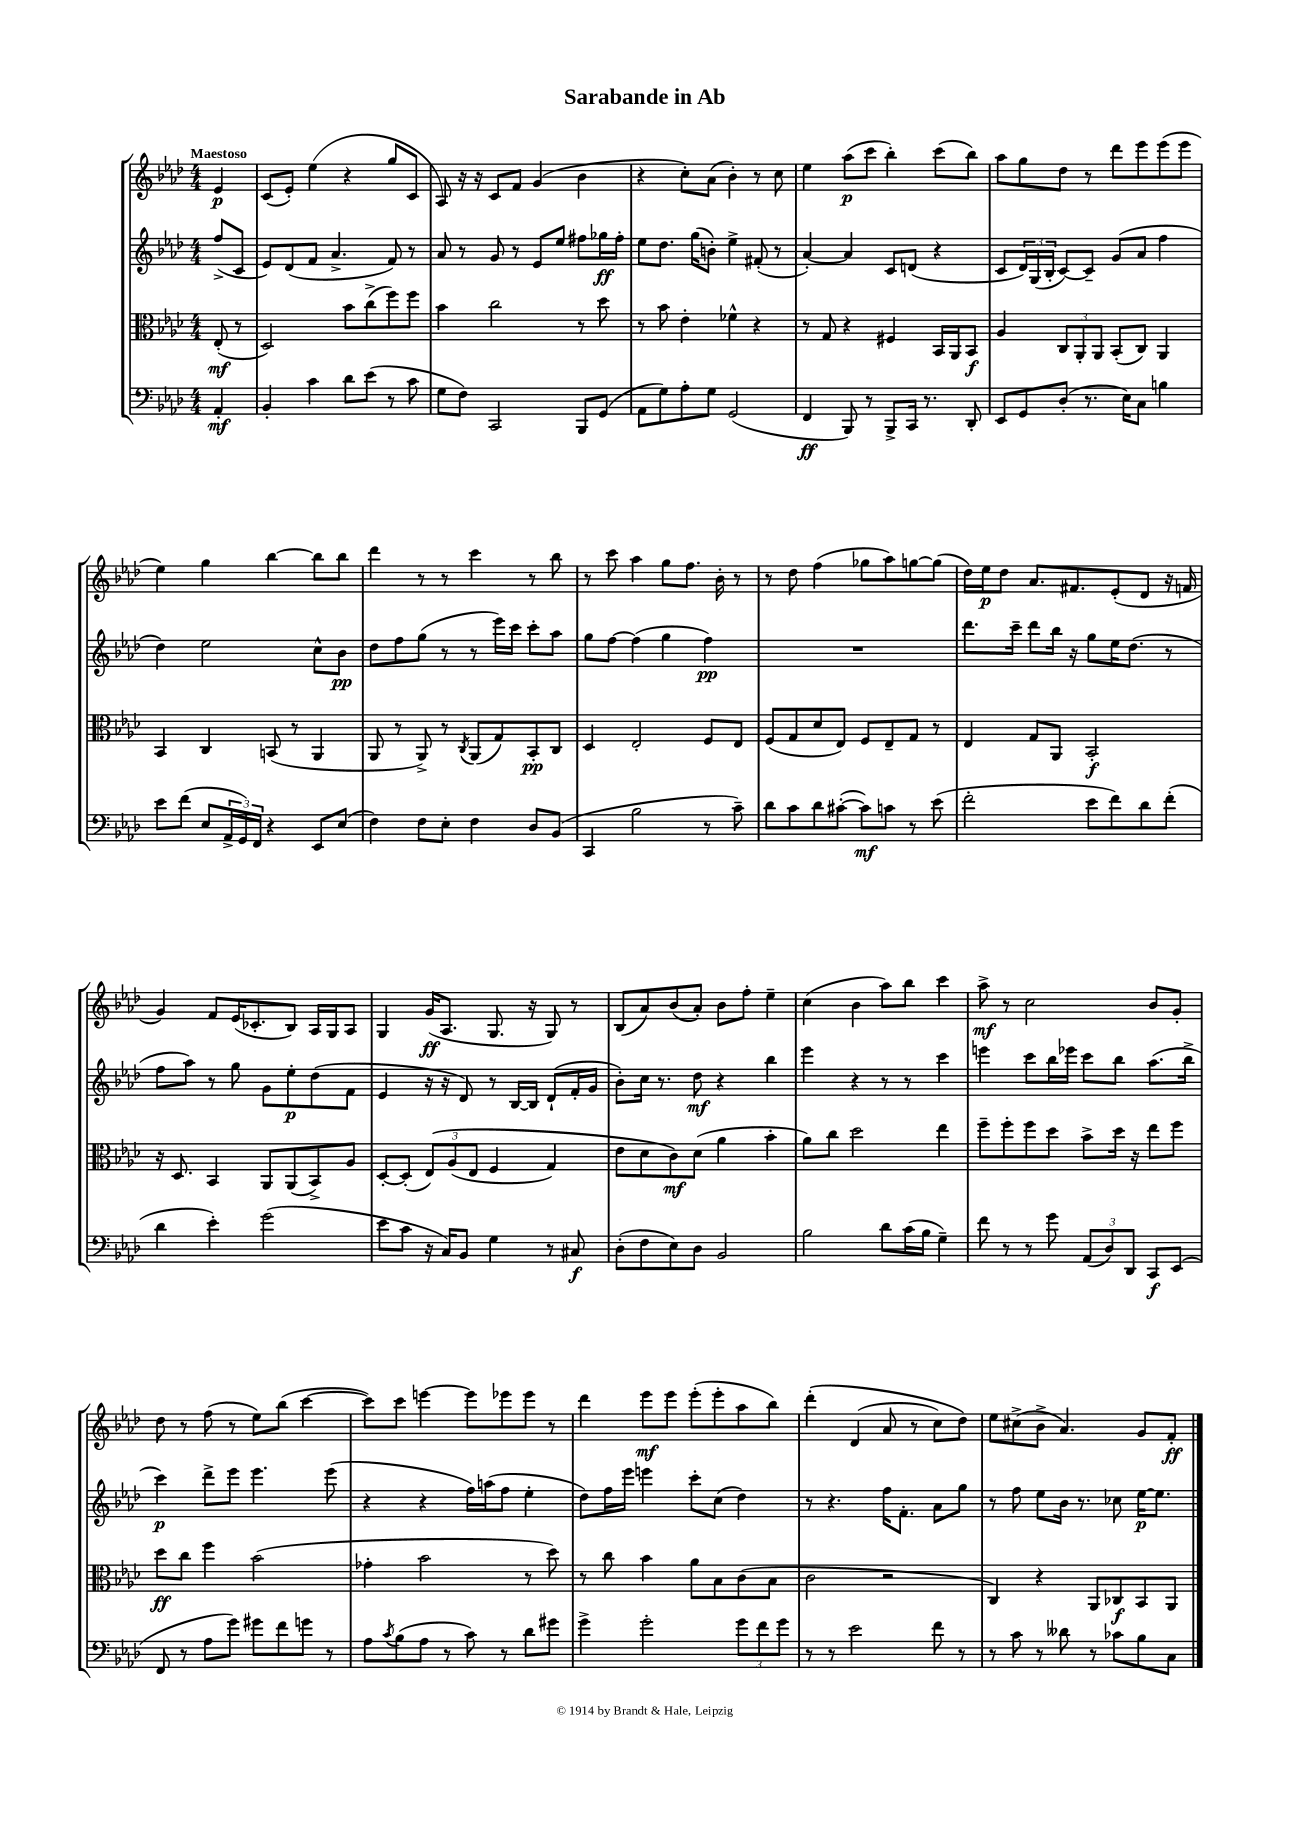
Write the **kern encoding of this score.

**kern	**dynam	**kern	**dynam	**kern	**dynam	**kern	**dynam
*part4	*part4	*part3	*part3	*part2	*part2	*part1	*part1
*staff4	*staff4	*staff3	*staff3	*staff2	*staff2	*staff1	*staff1
*clefF4	*	*clefC3	*	*clefG2	*	*clefG2	*
*k[b-e-a-d-]	*	*k[b-e-a-d-]	*	*k[b-e-a-d-]	*	*k[b-e-a-d-]	*
*M4/4	*	*M4/4	*	*M4/4	*	*M4/4	*
=	=	=	=	=	=	=	=
!	!	!	!	!	!	!LO:TX:a:B:t=Maestoso	!
4AA-'/	mf	(8E-'/	mf	(8ff^/L	.	4e-/	p
.	.	8r	.	8c/J	.	.	.
=1	=1	=1	=1	=1	=1	=1	=1
4BB-'/	.	2D-/)	.	8e-/L)	.	(8c/L	.
.	.	.	.	(8d-/	.	8e-'/J)	.
4c\	.	.	.	8f/J	.	(4ee-\	.
.	.	.	.	4.a-^/	.	.	.
8d-\L	.	8b-\L	.	.	.	4r	.
(8e-\J	.	(8cc^\	.	.	.	.	.
8r	.	8ff\)	.	8f/)	.	8gg/L	.
8c\	.	8ff\J	.	8r	.	8c/J	.
=2	=2	=2	=2	=2	=2	=2	=2
8G\L	.	4b-\	.	8a-/	.	8A-/)	.
8F\J)	.	.	.	8r	.	16r	.
.	.	.	.	.	.	16r	.
2CC/	.	2cc\	.	8g/	.	8c/L	.
.	.	.	.	8r	.	8f/J	.
.	.	.	.	8e-/L	.	(4g/	.
.	.	.	.	8ee-/J	.	.	.
8BBB-/L	.	8r	.	8ff#X\L	.	4b-\	.
(8GG/J	.	8dd-\	.	16gg-X\L	ff	.	.
.	.	.	.	16ff#'\JJ	.	.	.
=3	=3	=3	=3	=3	=3	=3	=3
8AA-\L	.	8r	.	8ee-\L	.	4r	.
8G\)	.	8b-\	.	8.dd-\J	.	.	.
8A-'\	.	4e-'\	.	.	.	8cc'\L)	.
.	.	.	.	(16gg\KL	.	.	.
8G\J	.	.	.	8bn'\J)	.	(8a-\J	.
(2GG/	.	4f-X^^\	.	4ee-^\	.	4b-'\)	.
.	.	4r	.	(8f#X'/	.	8r	.
.	.	.	.	8r	.	8cc\	.
=4	=4	=4	=4	=4	=4	=4	=4
4FF/	ff	8r	.	[4a-'/)	.	4ee-\	.
.	.	8G/	.	.	.	.	.
8BBB-/)	.	4r	.	4a-/]	.	(8aa-\L	p
8r	.	.	.	.	.	8ccc\J	.
8BBB-^/L	.	4F#X/	.	8c/L	.	4bb-'\)	.
16CC/Jk	.	.	.	(8dn/J	.	.	.
8.r	.	.	.	.	.	.	.
.	.	16BB-/LL	.	4r	.	(8ccc\L	.
.	.	16AA-/J	.	.	.	.	.
8DD-'/	.	8BB-/J	f	.	.	8bb-\J)	.
=5	=5	=5	=5	=5	=5	=5	=5
8EE-/L	.	4A-/	.	8c/L	.	8aa-\L	.
8GG/	.	.	.	24d-/L)	.	8gg\	.
.	.	.	.	(24G/	.	.	.
.	.	.	.	24B-'/JJ	.	.	.
(8D-'/J	.	12C/L	.	[8c/L)	.	8dd-\J	.
.	.	12AA-'/	.	.	.	.	.
8.r	.	.	.	8c~/J]	.	8r	.
.	.	12AA-/J	.	.	.	.	.
.	.	(8BB-'/L	.	(8g/L	.	8ddd-\L	.
16E-\KL)	.	.	.	.	.	.	.
8C\J	.	8C/J)	.	8a-/J	.	8eee-\	.
4Bn\	.	4AA-/	.	4ff\	.	(8eee-\	.
.	.	.	.	.	.	8eee-\J	.
!!LO:LB:g=z
=6	=6	=6	=6	=6	=6	=6	=6
8e-\L	.	4BB-/	.	4dd-\)	.	4ee-\)	.
(8f\J	.	.	.	.	.	.	.
8E-/L	.	4C/	.	2ee-\	.	4gg\	.
24AA-^/L	.	.	.	.	.	.	.
24GG/)	.	.	.	.	.	.	.
24FF/JJ	.	.	.	.	.	.	.
4r	.	(8BBn/	.	.	.	[4bb-\	.
.	.	8r	.	.	.	.	.
8EE-/L	.	4AA-/	.	8cc^^\L	.	8bb-\L]	.
(8E-/J	.	.	.	8b-\J	pp	8bb-\J	.
=7	=7	=7	=7	=7	=7	=7	=7
4F\)	.	8AA-/	.	8dd-\L	.	4ddd-\	.
.	.	8r	.	8ff\	.	.	.
8F\L	.	8AA-^/)	.	(8gg\J	.	8r	.
8E-'\J	.	8r	.	8r	.	8r	.
.	.	8qC/	.	.	.	.	.
4F\	.	(8AA-/L	.	8r	.	4ccc\	.
.	.	8G/)	.	16eee-\LL)	.	.	.
.	.	.	.	16ccc\JJ	.	.	.
8D-/L	.	8BB-'/	pp	8ccc'\L	.	8r	.
(8BB-/J	.	8C/J	.	8aa-\J	.	8bb-\	.
=8	=8	=8	=8	=8	=8	=8	=8
4CC/	.	4D-/	.	8gg\L	.	8r	.
.	.	.	.	[8ff\J	.	8ccc\	.
2B-\	.	2E-'/	.	(4ff\]	.	4aa-\	.
.	.	.	.	4gg\	.	8gg\L	.
.	.	.	.	.	.	8.ff\J	.
8r	.	8F/L	.	4ff\)	pp	.	.
.	.	.	.	.	.	16b-'\	.
8c~\)	.	8E-/J	.	.	.	8r	.
=9	=9	=9	=9	=9	=9	=9	=9
8d-\L	.	(8F/L	.	1r	.	8r	.
8c\	.	8G/	.	.	.	8dd-\	.
8d-\	.	8d-/	.	.	.	(4ff\	.
([8c#X'\J	.	8E-/J)	.	.	.	.	.
8c#\L])	mf	8F/L	.	.	.	8gg-X\L	.
8cn\J	.	8E-~/	.	.	.	8aa-\)	.
8r	.	8G/J	.	.	.	[8ggn\	.
(8e-\	.	8r	.	.	.	(8gg\J]	.
=10	=10	=10	=10	=10	=10	=10	=10
2f'\	.	4E-/	.	8.ddd-\L	.	16dd-\LL)	.
.	.	.	.	.	.	16ee-\J	p
.	.	.	.	.	.	8dd-\J	.
.	.	.	.	16ccc~\Jk	.	.	.
.	.	8G/L	.	8ddd-\L	.	8.a-/L	.
.	.	8AA-/J	.	16bb-\Jk	.	.	.
.	.	.	.	16r	.	8.f#X/	.
8e-\L	.	2BB-'/	f	8gg\L	.	.	.
8f\)	.	.	.	16ee-\K	.	(8e-'/	.
.	.	.	.	(8.dd-\J	.	.	.
8d-\	.	.	.	.	.	8d-/J	.
(8f'\J	.	.	.	8r	.	16r	.
.	.	.	.	.	.	16fn/	.
!!LO:LB:g=z
=11	=11	=11	=11	=11	=11	=11	=11
4d-\	.	16r	.	8ff\L	.	4g/)	.
.	.	8.D-/	.	.	.	.	.
.	.	.	.	8aa-\J)	.	.	.
4e-'\)	.	4BB-/	.	8r	.	8f/L	.
.	.	.	.	8gg\	.	(16e-/K	.
.	.	.	.	.	.	8.c-X'/	.
(2g\	.	8AA-/L	.	8g\L	.	.	.
.	.	(8AA-/	.	8ee-'\	p	8B-/J)	.
.	.	8BB-^/)	.	(8dd-\	.	16A-/LL	.
.	.	.	.	.	.	16G/J	.
.	.	8A-/J	.	8f\J	.	8A-/J	.
=12	=12	=12	=12	=12	=12	=12	=12
8e-\L	.	[8D-'/L	.	4e-/	.	4G/	.
8c\J	.	(8D-'/J]	.	.	.	.	.
16r	.	(12E-/L)	.	16r	.	(16g/KL	ff
16C/KL)	.	.	.	16r	.	8.A-/J	.
.	.	(12A-/	.	.	.	.	.
8BB-/J	.	.	.	8d-/)	.	.	.
.	.	12E-/J	.	.	.	.	.
4G\	.	4F/	.	8r	.	8.G/	.
.	.	.	.	[16B-/LL	.	.	.
.	.	.	.	16B-/JJ]	.	16r	.
8r	.	4G/)	.	(8d-`/L	.	8G/)	.
8C#X/	f	.	.	16f'/L	.	8r	.
.	.	.	.	16g/JJ	.	.	.
=13	=13	=13	=13	=13	=13	=13	=13
(8D-'\L	.	8e-\L	.	8b-'\L)	.	(8B-/L	.
8F\	.	8d-\	.	16cc\Jk	.	8a-/)	.
.	.	.	.	8.r	.	.	.
8E-\)	.	8c\)	mf	.	.	(8b-/	.
8D-\J	.	(8d-\J	.	8dd-\	mf	8a-'/J)	.
2BB-/	.	4a-\	.	4r	.	8b-\L	.
.	.	.	.	.	.	8ff'\J	.
.	.	4b-'\	.	4bb-\	.	4ee-~\	.
=14	=14	=14	=14	=14	=14	=14	=14
2B-\	.	8a-\L)	.	4eee-\	.	(4cc\	.
.	.	8cc\J	.	.	.	.	.
.	.	2dd-\	.	4r	.	4b-\	.
8d-\L	.	.	.	8r	.	8aa-\L)	.
(16c\L	.	.	.	8r	.	8bb-\J	.
16B-\JJ	.	.	.	.	.	.	.
4G~\)	.	4ee-\	.	4ccc\	.	4ccc\	.
=15	=15	=15	=15	=15	=15	=15	=15
8f\	.	8ff~\L	.	4eeen\	.	8aa-^\	mf
8r	.	8ff'\	.	.	.	8r	.
8r	.	8ff\	.	8ccc\L	.	2cc\	.
8g\	.	8dd-\J	.	16bb-\L	.	.	.
.	.	.	.	16eee-X\JJ	.	.	.
(12AA-/L	.	8b-^\L	.	8ccc\L	.	.	.
12D-/)	.	.	.	.	.	.	.
.	.	16dd-\Jk	.	8bb-\J	.	.	.
12DD-/J	.	.	.	.	.	.	.
.	.	16r	.	.	.	.	.
8CC/L	f	8ee-\L	.	(8.aa-\L	.	8b-/L	.
(8EE-/J	.	8ff\J	.	.	.	8g'/J	.
.	.	.	.	16bb-^\Jk	.	.	.
!!LO:LB:g=z
=16	=16	=16	=16	=16	=16	=16	=16
8FF/	.	8dd-\L	ff	4ccc\)	p	8dd-\	.
8r	.	8cc\J	.	.	.	8r	.
8A-\L	.	4ff\	.	8ddd-^\L	.	(8ff\	.
8g\J)	.	.	.	8eee-\J	.	8r	.
8g#X\L	.	(2b-\	.	4.eee-\	.	8ee-\L)	.
8f\	.	.	.	.	.	(8bb-\J	.
8gn\J	.	.	.	.	.	[4ccc\	.
8r	.	.	.	(8eee-\	.	.	.
=17	=17	=17	=17	=17	=17	=17	=17
8A-\L	.	4g-X'\	.	4r	.	8ccc\L])	.
8qc/	.	.	.	.	.	.	.
(8B-\	.	.	.	.	.	8ccc\J	.
8A-\J	.	2b-\	.	4r	.	[4eeen\	.
8r	.	.	.	.	.	.	.
8c\)	.	.	.	16ff\LL)	.	8eee\L]	.
.	.	.	.	(16aan\J	.	.	.
8r	.	.	.	8ff\J	.	8eee-X\	.
8d-\L	.	8r	.	4ee-'\	.	8eee-\J	.
8g#X\J	.	8dd-\)	.	.	.	8r	.
=18	=18	=18	=18	=18	=18	=18	=18
4g^\	.	8r	.	8dd-\L)	.	4ddd-\	.
.	.	8cc\	.	16ff\L	.	.	.
.	.	.	.	16eee-\JJ	.	.	.
2g'\	.	4b-\	.	4eeen\	.	8eee-\L	mf
.	.	.	.	.	.	8eee-\J	.
.	.	8a-\L	.	8ccc'\L	.	(8eee-'\L	.
.	.	8B-\	.	(8cc\J	.	8eee-'\	.
12g\L	.	(8c\	.	4dd-\)	.	8aa-\	.
12f\	.	.	.	.	.	.	.
.	.	8B-\J	.	.	.	8bb-\J)	.
12g\J	.	.	.	.	.	.	.
=19	=19	=19	=19	=19	=19	=19	=19
8r	.	2c\	.	8r	.	(4ddd-'\	.
8r	.	.	.	4.r	.	.	.
2e-\	.	.	.	.	.	(4d-/	.
.	.	2r	.	16ff\KL	.	8a-/	.
.	.	.	.	8.f'\J	.	.	.
.	.	.	.	.	.	8r	.
8f\	.	.	.	8a-\L	.	8cc\L)	.
8r	.	.	.	8gg\J	.	8dd-\J)	.
=20	=20	=20	=20	=20	=20	=20	=20
8r	.	4C/)	.	8r	.	8ee-\L	.
8c\	.	.	.	8ff\	.	(8cc#X^\	.
8r	.	4r	.	8ee-\L	.	8b-^\J	.
8d--X\	.	.	.	16b-\Jk	.	4.a-/)	.
.	.	.	.	8.r	.	.	.
8r	.	8AA-/L	.	.	.	.	.
8c-X\L	.	8C-X/	f	8cc-X\	.	.	.
8B-\	.	8BB-/	.	[16ee-\KL	p	8g/L	.
.	.	.	.	8.ee-\J]	.	.	.
8C\J	.	8AA-/J	.	.	.	8f'/J	ff
==	==	==	==	==	==	==	==
*-	*-	*-	*-	*-	*-	*-	*-
